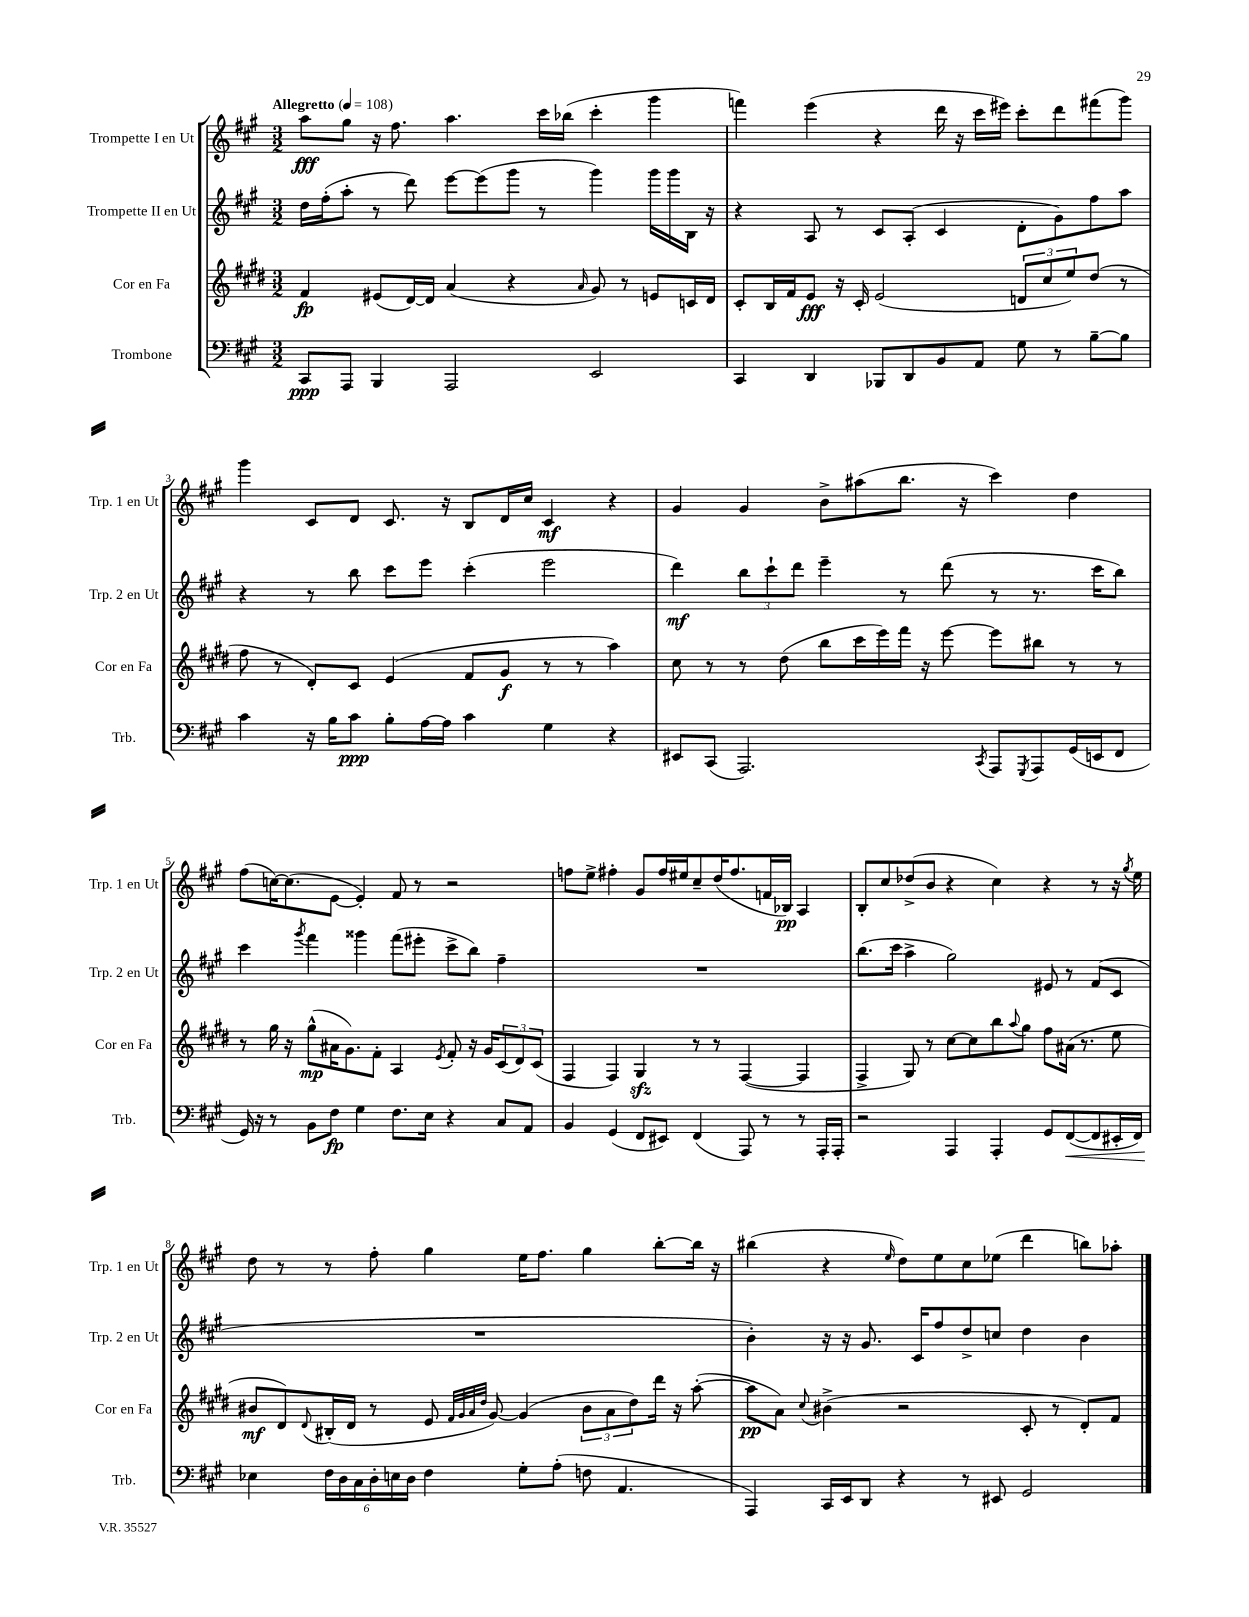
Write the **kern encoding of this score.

**kern	**kern	**kern	**kern
*staff4	*staff3	*staff2	*staff1
*clefF4	*clefG2	*clefG2	*clefG2
*k[f#c#g#]	*k[f#c#g#d#]	*k[f#c#g#]	*k[f#c#g#]
*M3/2	*M3/2	*M3/2	*M3/2
*MM108	*MM108	*MM108	*MM108
8CC#	4f#	16dd	8aa
.	.	(16ff#'	.
8AAA	.	8aa'	8gg#
4BBB	(8e#	8r	16r
.	.	.	8.ff#
.	[16d#)	8ddd)	.
.	16d#]	.	.
2AAA	(4a	[8eee	4.aa
.	.	(8eee]	.
.	4r	8ggg#	.
.	.	8r	16ccc#
.	.	.	(16bb-
.	16qqa	.	.
2EE	8g#)	4ggg#)	4ccc#'
.	8r	.	.
.	8e	16ggg#	4ggg#
.	.	16ggg#	.
.	16c	16B	.
.	16d#	16r	.
=	=	=	=
4CC#	8c#'	4r	4fff)
.	16B	.	.
.	16f#	.	.
4DD	8e	8A	(4eee
.	16r	8r	.
.	16c#'	.	.
8BBB-	(2e	8c#	4r
8DD	.	(8A'	.
8BB	.	4c#	16ddd
.	.	.	16r
8AA	.	.	16ccc#
.	.	.	16eee#)
8G#	12d	8d'	8ccc#'
.	12cc#	.	.
8r	.	8g#)	8ddd
.	12ee)	.	.
[8B~	(8dd#	8ff#	(8fff#
8B]	8r	8aa	8ggg#)
=	=	=	=
4c#	8ff#	4r	4ggg#
.	8r	.	.
16r	8d#')	8r	8c#
16B	.	.	.
8c#	8c#	8bb	8d
8B'	(4e	8ccc#	8.c#
[16A	.	8eee	.
16A]	.	.	16r
4c#	8f#	(4ccc#'	8B
.	8g#	.	16d
.	.	.	16cc#
4G#	8r	2eee	4c#
.	8r	.	.
4r	4aa)	.	4r
=	=	=	=
8EE#	8cc#	4ddd)	4g#
(8CC#	8r	.	.
2.AAA)	8r	12bb	4g#
.	.	12ccc#`	.
.	(8dd#	.	.
.	.	12ddd	.
.	8bb	4eee~	8b^
.	16ccc#	.	(8aa#
.	16eee)	.	.
.	16fff#	8r	8.bb
.	16r	.	.
.	[8eee	(8ddd	.
.	.	.	16r
8qCC#	.	.	.
8AAA	8eee]	8r	4ccc#)
8qGGG#	.	.	.
8AAA	8bb#	8.r	.
(16GG#	8r	.	4dd
16EE	.	16ccc#	.
8FF#	8r	8bb)	.
=	=	=	=
16GG#)	8r	4ccc#	(8ff#
16r	.	.	.
8r	16gg#	.	[16cc)
.	16r	.	(8.cc]
.	.	8qggg#	.
8BB	(8gg#^^	4fff#	.
8F#	16a#	.	[8e
.	8.g#)	.	.
4G#	.	4ggg##	4e'])
.	8f#'	.	.
8.F#	4A	(8fff#	8f#
.	.	8eee#'	8r
16E	.	.	.
.	8qe	.	.
4r	8f#'	8ccc#^	2r
.	16r	8bb)	.
.	16g#	.	.
8C#	(12c#	4ff#~	.
.	12d#)	.	.
8AA	.	.	.
.	(12c#	.	.
=	=	=	=
4BB	4F#	1.r	8ff
.	.	.	8ee^
(4GG#	4F#)	.	4ff#'
8FF#	4G#	.	8g#
8EE#)	.	.	16ff#
.	.	.	16ee#
(4FF#	8r	.	8cc#~
.	8r	.	(16dd
.	.	.	8.ff#
8AAA)	([4F#	.	.
8r	.	.	16f
.	.	.	16B-)
8r	4F#]	.	4A
16AAA'	.	.	.
16AAA'	.	.	.
=	=	=	=
2r	4F#^	(8.bb	8B'
.	.	.	8cc#
.	.	16ccc#	.
.	8G#)	4aa^	(8dd-^
.	8r	.	8b
4AAA	[8cc#	2gg#)	4r
.	8cc#]	.	.
4AAA'	8bb	.	4cc#)
.	8qqaa	.	.
.	8gg#	.	.
8GG#	8ff#	8e#	4r
([8FF#	(16a#	8r	.
.	8.r	.	.
8FF#]	.	(8f#	8r
16EE#'	8ee	8c#	16r
.	.	.	8qgg#
16FF#)	.	.	16ee
=	=	=	=
4E-	8b#	1.r	8dd
.	8d#)	.	8r
.	8qqd#	.	.
24F#	(16B#'	.	8r
24D	.	.	.
.	16d#	.	.
24C#	.	.	.
24D'	8r	.	8ff#'
24E	.	.	.
24D	.	.	.
4F#	8e	.	4gg#
.	32qqf#	.	.
.	32qqg#	.	.
.	32qqa	.	.
.	32qqdd#	.	.
.	[8g#)	.	.
8G#'	(4g#]	.	16ee
.	.	.	8.ff#
(8A'	.	.	.
8F	12b#	.	4gg#
.	12a	.	.
4.AA	.	.	.
.	12dd#)	.	.
.	16ddd#	.	[8bb'
.	16r	.	.
.	([8aa'	.	16bb]
.	.	.	16r
=	=	=	=
4AAA)	8aa]	4b')	(4bb#
.	8a)	.	.
.	8qqcc#	.	.
16CC#	(4b#^	16r	4r
16EE	.	16r	.
8DD	.	8.g#	.
.	.	.	16qqee
4r	2r	.	8dd)
.	.	16c#	.
.	.	8ff#	8ee
8r	.	8dd^	8cc#
8EE#	.	8cc	(8ee-
2GG#	8c#'	4dd	4ddd
.	8r	.	.
.	8d#')	4b	8bb)
.	8f#	.	8aa-'
==	==	==	==
*-	*-	*-	*-
